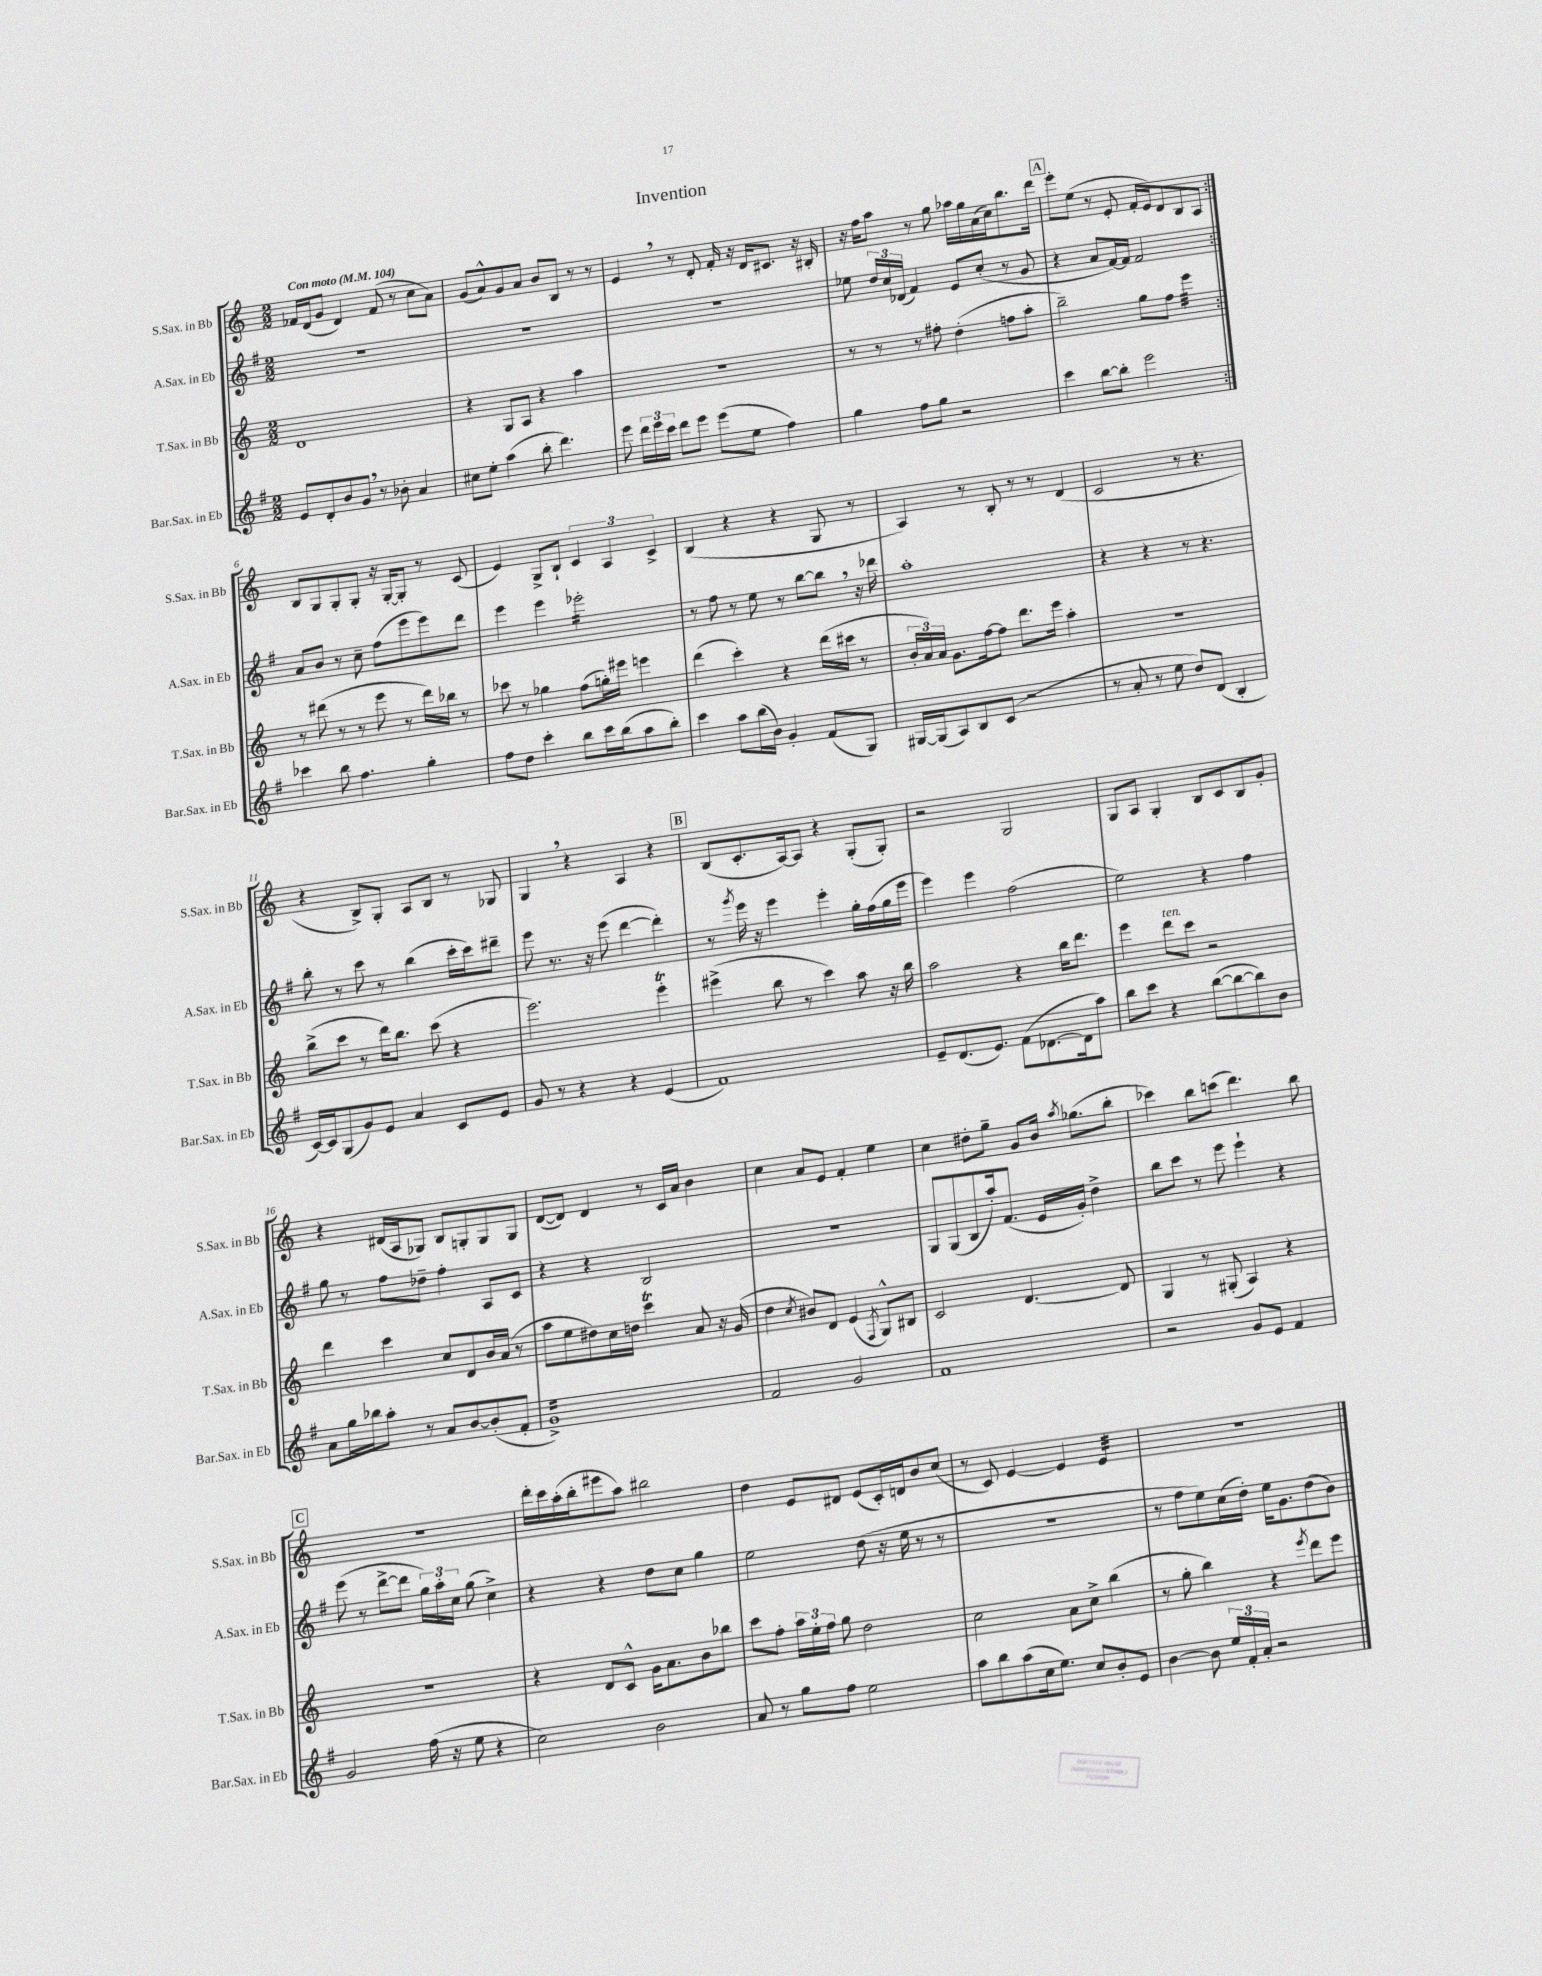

**kern	**kern	**kern	**kern
*staff4	*staff3	*staff2	*staff1
*clefG2	*clefG2	*clefG2	*clefG2
*k[f#]	*k[]	*k[f#]	*k[]
*M2/2	*M2/2	*M2/2	*M2/2
*MM104	*MM104	*MM104	*MM104
8e	1d	1r	16f-
.	.	.	(16d
8d'	.	.	8g
8b	.	.	4d)
8g	.	.	.
8r	.	.	(8f-
8b-'	.	.	8r
4a	.	.	8cc
.	.	.	8a)
=	=	=	=
8cc#	4r	1r	(8g
8ee'	.	.	8a^^)
(4aa	8G	.	8g
.	8A	.	8a
8bb'	4r	.	8b
4.ddd)	.	.	8B
.	4aa	.	8r
.	.	.	8r
=	=	=	=
8eee	1r	1r	4e
24ddd	.	.	.
24eee	.	.	.
24ccc	.	.	.
8ddd	.	.	8r
8eee	.	.	8d'
(8eee	.	.	16f'
.	.	.	16r
8ee	.	.	16d
.	.	.	8.c#
4ff#)	.	.	.
.	.	.	16r
.	.	.	16B#'
=	=	=	=
4gg	8r	8ee-	16r
.	.	.	16ff
.	8r	24dd	8aa
.	.	24cc	.
.	.	(24d-	.
8ff#	8r	4f#)	8r
8gg	8ff#'	.	8gg
2r	(4dd'	8e	16aa-
.	.	.	16gg
.	.	(8cc'	(16a
.	.	.	16cc)
.	8ff	8r	8.bb
.	8aa'	8g	.
.	.	.	16ddd
=	=	=	=
4ccc	2bb~)	4r	8eee'
.	.	.	(8ee
[8bb	.	8a	8r
8bb']	.	[16f#)	8e'
.	.	16f#]	.
2eee	8gg	2f#	16f'
.	.	.	16e)
.	8ff	.	8d
.	4eee	.	8B
.	.	.	8A
=:|!	=:|!	=:|!	=:|!
4ccc-	8r	8a	8B
.	(8ddd#	8b	8G
8bb	8r	8r	8G'
4.ff#	8r	8cc~	8G'
.	8eee	(8ff#	16r
.	.	.	[16G'
.	8r	8eee	8G']
4gg'	16ddd#)	8eee)	8r
.	16bb-	.	.
.	8r	8ddd	(8c
=	=	=	=
8ff#	8ccc-	4eee	4e)
8dd	8r	.	.
4ccc'	4gg-	4eee	8G^
.	.	.	8B`
8bb	(8ff	2eee-'	6c
16ccc	16gg')	.	.
.	.	.	6A
(16bb	16eee#	.	.
8aa	4eee	.	.
.	.	.	6c^
8bb')	.	.	.
=	=	=	=
4ccc	(4ddd	8r	(4B
.	.	8ff#	.
8aa	4ccc')	8r	4r
(16bb	.	8ee	.
16b)	.	.	.
4g'	4r	8r	4r
.	.	[8bb	.
(8f#	(16ddd	8bb]	8G
.	16ccc#	.	.
8G)	8r	16r	8r
.	.	16ddd-	.
=	=	=	=
[16G#	24b'	1aa'	4A)
.	24a)	.	.
(16G#]	.	.	.
.	24a	.	.
8A)	8.g	.	.
8B	.	.	8r
.	[16ff	.	.
(8c	8ff]	.	8B'
2r	8.ddd	.	8r
.	.	.	8r
.	16eee	.	.
.	4aa'	.	(4d
=	=	=	=
8r	1r	4r	2c
8a'	.	.	.
8r	.	4r	.
8ee	.	.	.
8dd)	.	8r	8r
(8d	.	4.r	4.r
4B'	.	.	.
=	=	=	=
[16c)	(8bb^	8bb'	4r
16c]	.	.	.
(8G	8ccc	8r	.
8g)	8r	8ccc	8B^)
8e	16ddd)	8r	8G'
.	8.bb	.	.
4a	.	(4bb	8A
.	(8ccc	.	8B
8c	4r	16ccc'	8r
.	.	16ccc)	.
8e	.	8ddd#~	8G-
=	=	=	=
8g	2.eee)	8eee	4G
8r	.	8.r	.
4r	.	.	4r
.	.	16r	.
.	.	(8eee	.
4r	.	[4ddd	4A
(4e	4eee'	4ddd'])	4r
=	=	=	=
1f#)	(4eee#^	8r	(8B
.	.	8qggg	.
.	.	16eee	8.c'
.	.	16r	.
.	8bb	4eee	.
.	.	.	[16A)
.	8r	.	8A]
.	4ccc)	4eee'	4r
.	8aa	16gg'	(8G'
.	.	(16ff#	.
.	16r	16gg	8G')
.	16bb	16eee	.
=	=	=	=
8e~	2aa	4eee)	2r
(8.d	.	.	.
.	.	4eee	.
8.e)	.	.	.
(8f#	4r	(2ff#	2G
[8.d-	.	.	.
.	16bb	.	.
16d-]	8.ddd	.	.
8aa)	.	.	.
=	=	=	=
8bb	4eee	2ee)	8G
8ccc	.	.	8A
4r	8ddd	.	4G'
.	8ccc	.	.
([8bb	2r	4r	8B
8bb_	.	.	8c
8bb])	.	4ff#	8B
8b	.	.	8g'
=	=	=	=
8a	4ddd	8gg	4r
16gg	.	8r	.
16bb-	.	.	.
8aa'	4ccc	8ff#	(16d#
.	.	.	16A
8r	.	8dd-~	8G-)
8a	8cc	4ff#'	8B
[8b	8d	.	8G'
(8b']	16b	8A	8G
.	(16a	.	.
8f#'	8r	8c	8G
=	=	=	=
1g^)	8aa	4r	([8d
.	8ee	.	8d])
.	8dd#)	4r	4d
.	16cc	.	.
.	16dd	.	.
.	4ccc	2B	8r
.	.	.	16c
.	.	.	16a
.	8a	.	4b
.	16r	.	.
.	(16g	.	.
=	=	=	=
2f#	4dd	1r	4cc
.	8qcc	.	.
.	8b#)	.	8a
.	8d	.	8e
2g	(4e	.	4f'
.	8qF	.	.
.	8G^^)	.	4ee
.	8B#	.	.
=	=	=	=
1f#	2c	8G	4cc
.	.	(8G	.
.	.	8B	8dd#'
.	.	16aa')	8gg~
.	.	(8.f#	.
.	[4.d	.	8g
.	.	16e	16b
.	.	.	8qaa
.	.	16g')	(8.gg-
.	.	4dd^	.
.	8d]	.	8bb'
=	=	=	=
2r	4G	8bb	4ccc-)
.	.	8ccc	.
.	8r	8r	8bb
.	(8G#'	8eee	(8ccc
8g	4A)	4eee`	4.ddd)
8e	.	.	.
4f#	4r	4r	.
.	.	.	8bb
=	=	=	=
2g	1r	(8eee	1r
.	.	8r	.
.	.	[8ddd^	.
.	.	8ddd]	.
(16ff#	.	24gg)	.
.	.	24aa'	.
16r	.	.	.
.	.	24cc	.
8ee	.	(8gg	.
4r	.	4cc^)	.
=	=	=	=
2cc)	4r	4r	16ddd'
.	.	.	16ccc
.	.	.	(16aa'
.	.	.	16bb'
.	8d	4r	8eee#
.	8c^^	.	8aa)
2b	16g	8dd	2bb#
.	8.a	.	.
.	.	8cc	.
.	8b	4gg	.
.	8bb-	.	.
=	=	=	=
8a	8ccc	2ee	4dd
8r	8ff'	.	.
8gg	24aa	.	8e
.	24ee'	.	.
.	24ff	.	.
8ff#	8gg	.	8d#
2ee	2dd	(8dd	(8e
.	.	16r	16c')
.	.	16ee	16d
.	.	8r	8b
.	.	8r	(8cc
=	=	=	=
8aa	2cc	1r	8r
8bb	.	.	8c)
(8aa	.	.	[4e
16cc	.	.	.
8.ee)	.	.	.
.	8a	.	4e]
8cc	8cc^	.	.
8b'	(4bb	.	4e
8e	.	.	.
=	=	=	=
[4b	8r	8r	1r
.	8gg'	8ff#	.
8b]	4bb)	8ee)	.
24ee	.	(16cc	.
24f#'	.	.	.
.	.	16dd')	.
24a'	.	.	.
2r	4r	16ee	.
.	.	8.g	.
.	8qeee	.	.
.	8ddd	(8dd	.
.	8eee	8b)	.
==	==	==	==
*-	*-	*-	*-
